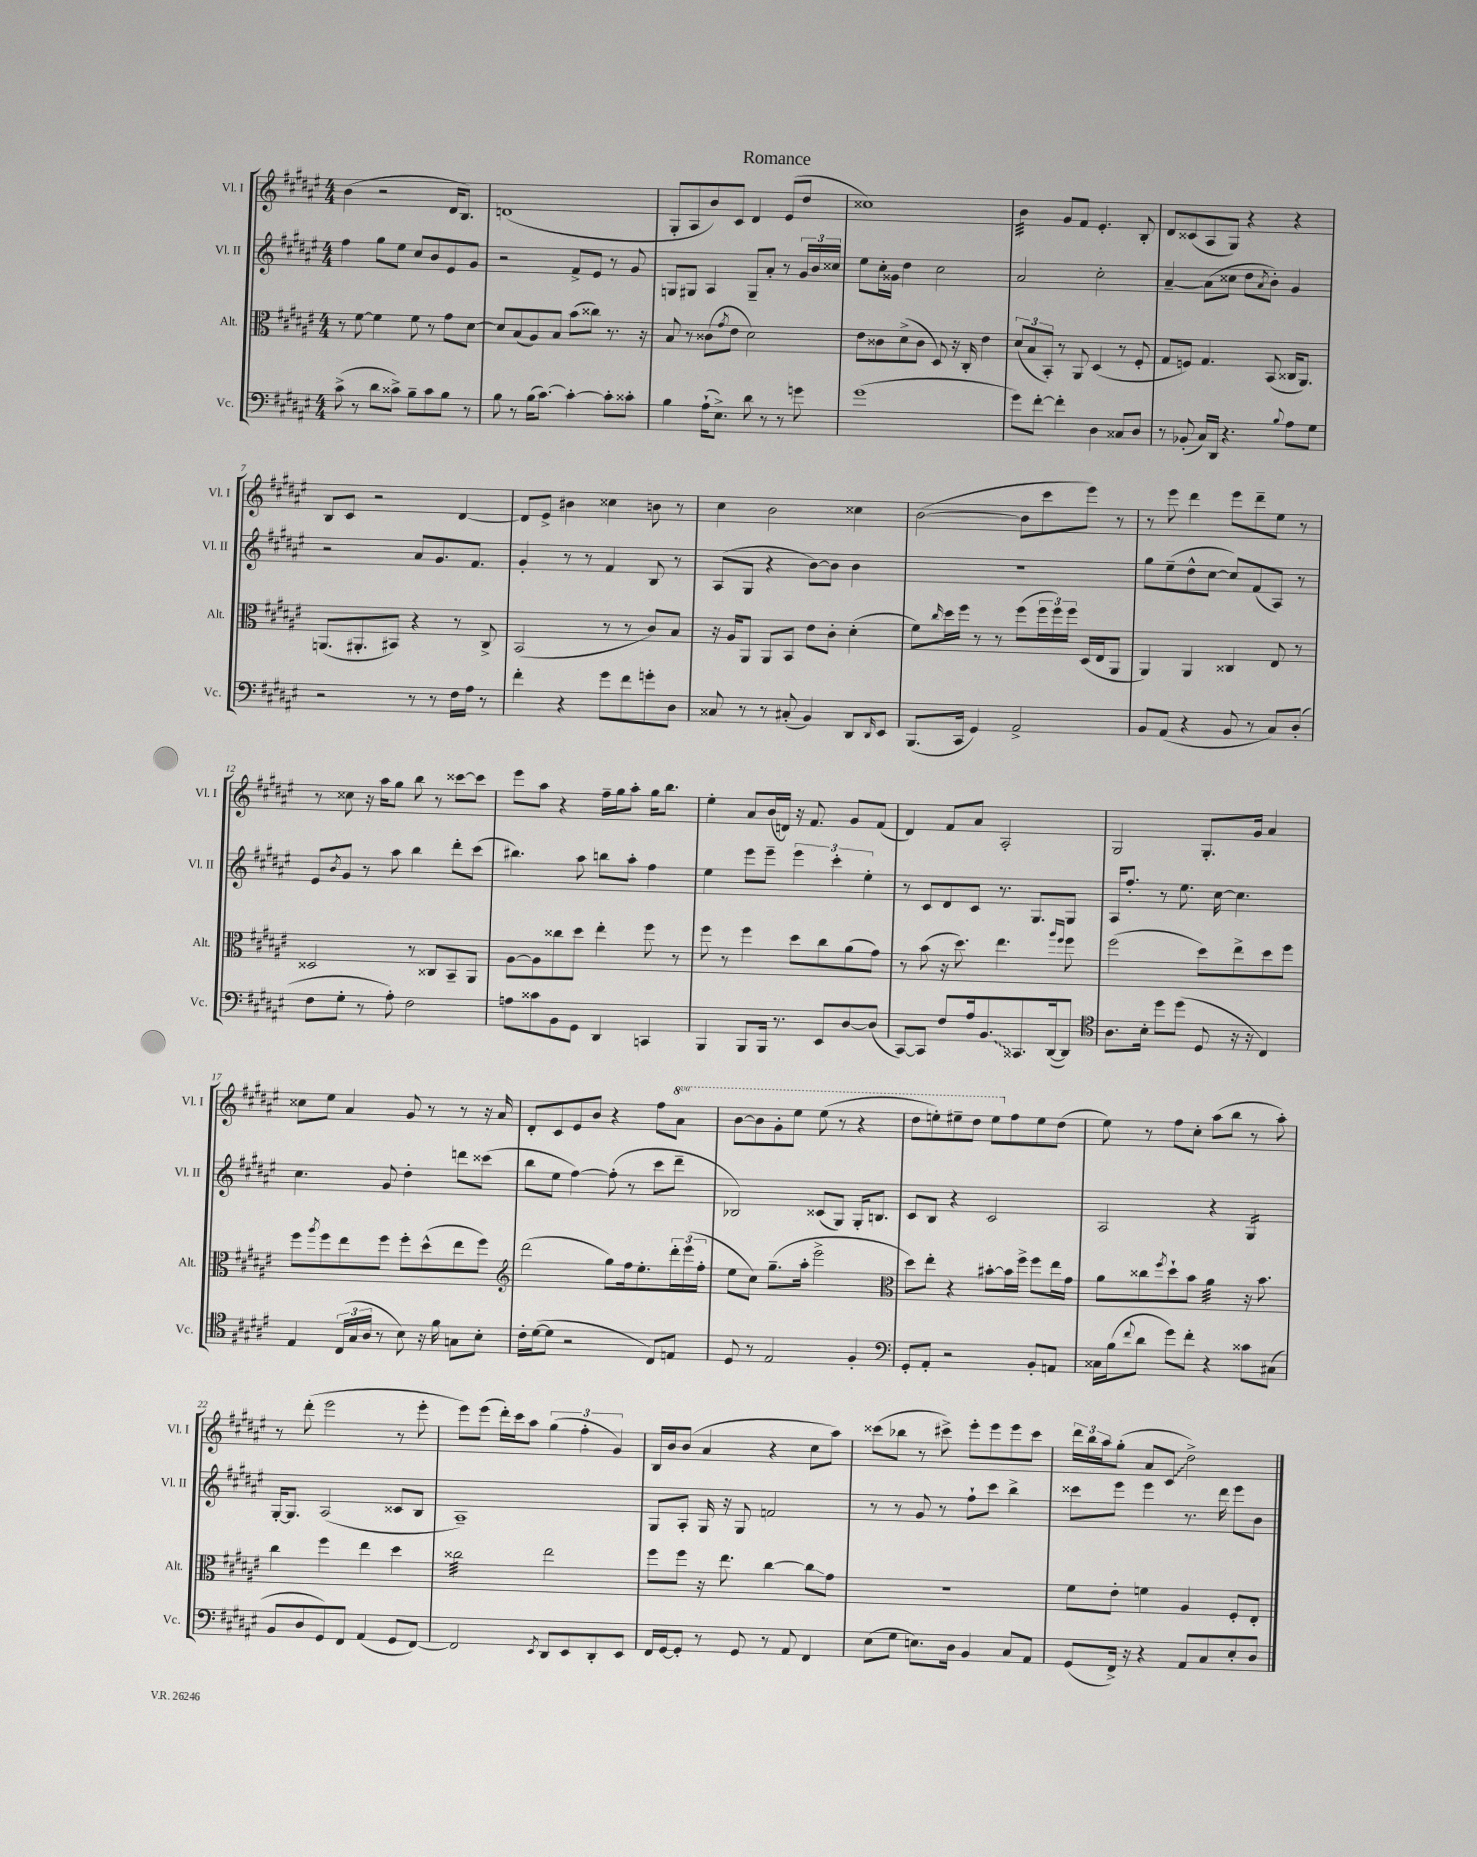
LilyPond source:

\header { title = "Romance" }
<<
\new StaffGroup <<
\new Staff = "s0" \with { instrumentName = "Vl. I" shortInstrumentName = "Vl. I" } {
    \clef treble \key fis \major \numericTimeSignature \time 4/4 \set Staff.ottavationMarkups = #ottavation-simple-ordinals
    b'4( r2 dis'16 b8.) |
    d'1( |
    gis8-. ais8 b'8) cis'8 dis'4 eis'8( dis''8 |
    cisis''1) |
    b'4:32 gis'8 fis'8 eis'4.-. b8-. |
    dis'8 cisis'8( ais8 gis8) r4 r4 |
    b8 cis'8 r2 dis'4~ |
    dis'8 eis'8-> bis'4 cisis''4 b'8 r8 |
    cis''4 b'2 cisis''4 |
    b'2~( b'8 cis'''8 eis'''8) r8 |
    r8 eis'''8 dis'''4 eis'''8 dis'''8-- eis''8 r8 |
    r8 cisis''8 r16 ais''16 gis''8 b''8 r8 cisis'''8~ cisis'''8 |
    eis'''8 ais''8 r4 fis''16-- gis''16 ais''8-. gis''16 b''8. |
    eis''4-. ais'8 b'16( d'16) r16 fis'8. gis'8 fis'8( |
    dis'4) fis'8 ais'8 ais2-. |
    gis2 gis8.-. gis'16 ais'4 |
    cisis''8 eis''8 ais'4 gis'8 r8 r8 r16 ais'16 |
    dis'8-. cis'8 eis'8 b'8 r4 fis''8 \ottava #1 ais''8 |
    b''8~ b''8 gis''8-. eis'''8 eis'''8( r8 r4 |
    dis'''8 e'''8-.) eis'''8-- dis'''8 eis'''8 \ottava #0 fis''8 eis''8 dis''8( |
    eis''8) r8 fis''8 cis''8-. ais''8( b''8 r8 ais''8-.) |
    r8 dis'''8-.( eis'''2 r8 eis'''8-. |
    eis'''8) eis'''8( dis'''16-.) cis'''16 ais''8 \tuplet 3/2 { gis''4( fis''4-. gis'4) } |
    b16 b'16 b'8( ais'4 r4 cis''8 ais''8) |
    cisis'''8( bes''8 r8 cis'''8->) eis'''8-. eis'''8 eis'''8 cis'''8 |
    \tuplet 3/2 { dis'''16 b''16 ais''16 } gis''8-.( ais'8 \once \override Glissando.style = #'zigzag cis'8\glissando dis''2->) \bar "|." |
}
\new Staff = "s1" \with { instrumentName = "Vl. II" shortInstrumentName = "Vl. II" } {
    \clef treble \key fis \major \numericTimeSignature \time 4/4
    fis''4 gis''8 eis''8 cis''8 b'8 eis'8 gis'8 |
    r2 fis'8-> eis'8 r8 gis'8 |
    g8 gis8 ais4 gis8-- ais'8-. r8 \tuplet 3/2 { gis'16 b'16 cisis''16 } |
    eis''8 cis''16-. gisis'16 dis''4 cis''2 |
    ais'2 cis''2-. |
    ais'4~-- ais'8( cisis''8 dis''8 \acciaccatura { ais'8 } b'8-.) gis'4 |
    r2 ais'8 gis'8. fis'8. |
    gis'4-. r8 r8 fis'4 b8 r8 |
    ais8( gis8 r4 b'8~) b'8 b'4 |
    R1 |
    gis''8 eis''8--( dis''8-^ cis''8~ cis''8) fis'8( ais8) r8 |
    eis'8 \acciaccatura { b'8 } gis'8 r8 ais''8 b''4 dis'''8-. cis'''8( |
    bis''4.) ais''8 b''8 ais''8-. fis''4 |
    eis''4 eis'''8 eis'''8-- \tuplet 3/2 { eis'''4 cis'''4-. eis''4-. } |
    r8 cis'8 dis'8 cis'8 r8. gis8. gis8 |
    ais16 fis''8.-. r8 eis''8. cis''16~ cis''4. |
    cis''4. gis'8 dis''4-. d'''8 cisis'''8( |
    b''8 eis''8 fis''4~) fis''8-.( r8 cis'''8 dis'''8-- |
    bes2) cisis'8( gis8) gis16-. b8. |
    cis'8 b8 r4 cis'2 |
    ais2 r4 gis4:16 |
    gis16~-. gis8. ais2( cisis'8 b8 |
    ais1--) |
    gis8 ais8-. gis16 r16 gis8 f'2 |
    r8 r8 gis'8 r8 fis''8-! cis'''8 b''4-> |
    cisis'''8 eis'''8 eis'''4 r8. dis'''16 eis'''8 b'8 \bar "|." |
}
\new Staff = "s2" \with { instrumentName = "Alt." shortInstrumentName = "Alt." } {
    \clef alto \key fis \major \numericTimeSignature \time 4/4
    r8 fis'8~ fis'4 fis'8 r8 gis'8 dis'8~ |
    dis'8 b8( ais8) b8 b'8( cisis''8) r8. r16 |
    b8 r8 cisis'8( \acciaccatura { gis'8 } eis'8 dis'2) |
    eis'8 cisis'8 dis'8->( cisis'8 dis8) r16 cis16-. eis'4 |
    \tuplet 3/2 { dis'8( b8 b,8-.) } r8 ais,8 dis4( r8 fis8-. |
    gis8 f8) gis4. b,8( cisis16 ais,8.) |
    a,8.( ais,8.-. bis,8) r4 r8 cis8-> |
    b,2( r8 r8 cis'8) b8 |
    r16 ais16 ais,8 ais,8 b,8 eis'8 cis'8-. dis'4-.( |
    fis'8) \grace { cis''16 } dis''16 fis''16 r8 r8 fis''8( \tuplet 3/2 { fis''16 fis''16) fis''16 } dis16( eis16 ais,8 |
    ais,4) ais,4 cisis4 eis8 r8 |
    disis2 r8 cisis8 b,8-- ais,8 |
    ais8~ ais8 cisis''8 dis''8 eis''4-. fis''8 r8 |
    fis''8 r8 fis''4 dis''8 cis''8 ais'8( gis'8) |
    r8 b'8( r16 dis''8.) eis''4. \grace { ais''16 fis''16 } fis''8 |
    fis''2( dis''8) eis''8-> dis''8 fis''8 |
    fis''8 \acciaccatura { ais''8 } fis''8 eis''8 fis''8 fis''8-. dis''8-^( eis''8 fis''8) |
    \clef treble dis'''2( gis''8) fis''16 eis''8.-. \tuplet 3/2 { dis'''16-. eis'''16( fis''16-. } |
    eis''8 cis''8) gis''8.--( ais''16-. eis'''2-> |
    \clef alto dis''8) eis''8-. r4 bis'8~-. bis'16 fis''16-> fis''8 eis''16 gis'16 |
    ais'8 cisis''8 \acciaccatura { fis''8 } dis''8-! b'8 ais'4:32 r16 b'8. |
    cis''4 fis''4 eis''4 dis''4 |
    cisis''2:32 eis''2 |
    fis''8 fis''8 r16 eis''8. cis''4~ cis''8\glissando gis'8 |
    r1 |
    fis'8 eis'8-. f'4 ais4 fis8-. eis8-. \bar "|." |
}
\new Staff = "s3" \with { instrumentName = "Vc." shortInstrumentName = "Vc." } {
    \clef bass \key fis \major \numericTimeSignature \time 4/4
    cis'8->( r8 dis'8 cisis'8->) b8-- cisis'8 b8 r8 |
    b8 r8 b16( cis'8.~) cis'4~-. cis'8-. cisis'8-. |
    b4 ais16-!( eis8.->) dis'8 r8 r8 g'8 |
    gis'1( |
    gis'8) fis'8~-. fis'4-. dis4 cisis8 dis8 |
    r8 bes,8-.( cis16) dis,16 r4. \appoggiatura { b8 } ais8 gis8 |
    r2 r8 r8 fis16 ais16 r8 |
    fis'4-. r4 gis'8 fis'8 g'8-. dis8 |
    cisis8 r8 r8 cis8-.( b,4) dis,8 \grace { dis,16 } eis,8 |
    b,,8.( cis,16 gis,4) ais,2-> |
    b,8 ais,8( r4 b,8 r8 cis8) dis8-.( |
    fis8 gis8-. r8 ais8-.) fis2 |
    a8 cisis'8 b,8 gis,8 dis,4 c,4 |
    b,,4 b,,8 b,,16 r8. eis,8 dis8~ dis8( |
    cis,8~) cis,8 fis8 ais16 \once \override Glissando.style = #'zigzag b,8.\glissando cisis,8. dis,16~( dis,8) |
    \clef tenor ais8. b16-. dis''8 dis''8( dis8 r16 r16 cis4) |
    eis4 \tuplet 3/2 { cis16( gis16 ais16 } r8 b8) r16 fis'16 g8 b8-. |
    cis'16-. dis'16~( dis'8 r2 cis8) e8 |
    dis8 r8 eis2 fis4-. |
    \clef bass gis,8-. ais,8-. r2 b,8-. a,8 |
    cisis16 b16( \appoggiatura { fis'8 } dis'8 gis'8) fis'8-. r4 cisis'8 cis8( |
    b,8 dis8 gis,8) fis,8 ais,4( gis,8 fis,8~) |
    fis,2 \acciaccatura { eis,8 } dis,8 eis,8 dis,8-. eis,8 |
    fis,16 gis,16~ gis,8-. r8 gis,8 r8 ais,8 fis,4 |
    eis8( gis8 e8.) dis16 b,4 cis8 ais,8 |
    gis,8( fis,16->) r16 r4 ais,8 cis8 eis8-. dis8 \bar "|." |
}
>>
>>
